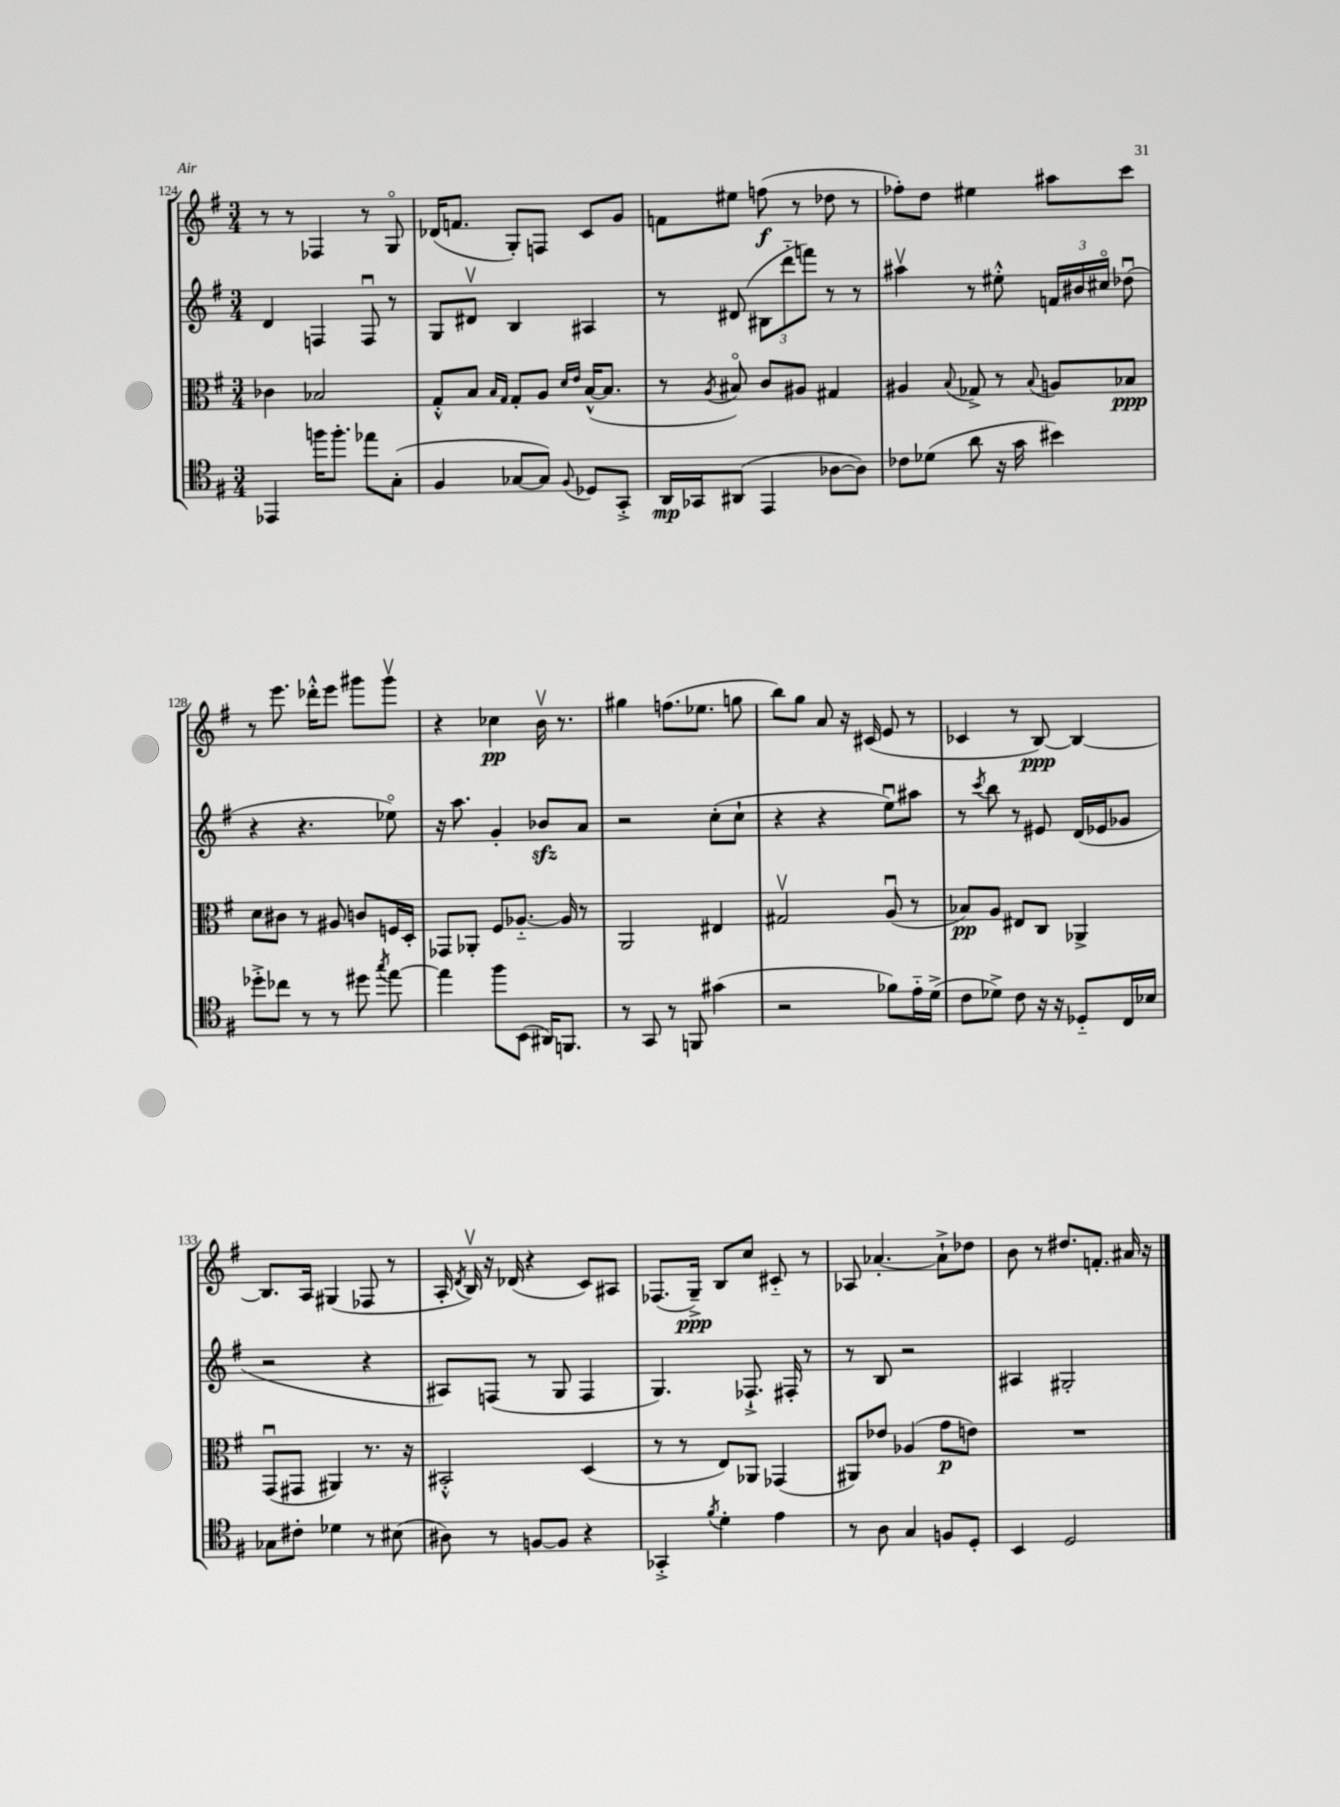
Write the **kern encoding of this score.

**kern	**kern	**kern	**kern
*staff4	*staff3	*staff2	*staff1
*clefC4	*clefC3	*clefG2	*clefG2
*k[f#]	*k[f#]	*k[f#]	*k[f#]
*M3/4	*M3/4	*M3/4	*M3/4
4EE-	4c-	4d	8r
.	.	.	8r
16ff	2B-	4F	4F-
8.ff'	.	.	.
8ee-	.	8Fu	8r
(8G'	.	8r	8Go
=	=	=	=
4F#	8G'^^	8G	(16d-
.	.	.	8.f
.	8B	8d#v	.
.	16qqB	.	.
.	16qqG	.	.
[8G-	8G'	4B	8G')
8G-])	8A	.	8F
.	16qqd	.	.
8qqF#	16qqe	.	.
8D-	([16B^^	4A#	8c
.	8.B]	.	.
8GG'^	.	.	8g
=	=	=	=
16AA	8r	8r	8f
16GG-	.	.	.
.	8qA	.	.
(8AA#	8B#o)	(8d#	8ee#
4EE	8c	12B#	(8ff
.	.	12ddd'~	.
.	8A#	.	8r
.	.	12fff)	.
[8A-	4G#	8r	8dd-
8A-])	.	8r	8r
=	=	=	=
8c-	4A#	4aa#v	8ff-')
(8d-	.	.	8dd
.	8qqB	.	.
8a	8G-^	8r	4ee#
16r	8r	8ee#'^^	.
16g	.	.	.
.	8qqB	.	.
4b#)	8A	24f	8aa#
.	.	24b#	.
.	.	24cc#o	.
.	8B-	(8dd-u	8ccc
=	=	=	=
8dd-'^	8d	4r	8r
8cc-	8c#	.	8.eee
8r	8r	4.r	.
.	.	.	16ddd-'^^
8r	8A#	.	8eee
8dd#	8c	.	8ggg#
8qgg	.	.	.
[8ee	16F	8ee-o)	8ggg#v
.	16D'	.	.
=	=	=	=
4ee]	8GG-	16r	4r
.	.	8.aa	.
.	8AA-'	.	.
8ff#	8F#	4g'	4cc-
(8BB	[8.A-'~	.	.
16AA#)	.	8b-	16bv
8.FF	16A-]	.	8.r
.	8r	8a	.
=	=	=	=
8r	2AA	2r	4gg#
8GG	.	.	.
8r	.	.	(8.ff
8FF	.	.	.
.	.	.	8.ee-
(4g#	4E#	(8cc'	.
.	.	8cc`	8gg
=	=	=	=
2r	2G#v	4r	8bb)
.	.	.	8gg
.	.	4r	8a
.	.	.	16r
.	.	.	(16c#
8f-)	(8Au	8eeu)	8e
16e'~	8r	8aa#	8r
(16d^	.	.	.
=	=	=	=
8c	8B-)	8r	4c-
.	.	8qccc	.
8d-^)	8A	8bb	.
8c	8E#	8r	8r
16r	8C	8e#	[8B)
16r	.	.	.
8D-'~	4AA-^	(16d	4B_
.	.	16e-	.
16C	.	8g-	.
16B-	.	.	.
=	=	=	=
8G-	(8GGu	2r	8.B]
8c#'	8GG#	.	.
.	.	.	16A
4d-	4AA#)	.	(4G#
8r	8.r	4r	8F-
(8B#	.	.	8r
.	16r	.	.
=	=	=	=
8A#)	2BB#'^^	8A#)	16A'
.	.	.	8qd
.	.	.	16Bv)
8r	.	(8F	16r
.	.	.	(16d-
[8F	.	8r	4r
8F]	.	8G	.
4r	(4D	4F	8c)
.	.	.	8A#
=	=	=	=
4GG-'^	8r	4.G)	(8.F-
.	8r	.	.
.	.	.	16G~^)
8qf#	.	.	.
4d'	8E)	.	8B
.	8AA-	8.F-`^	8cc
4e	(4GG-	.	8c#'~
.	.	16F#'	.
.	.	8r	8r
=	=	=	=
8r	8AA#)	8r	8A-
8A	8e-	8B	[4.a-'
4G	(4A-	2r	.
8F	8g	.	8a-`^]
8D'	8e)	.	8dd-
=	=	=	=
4BB	2.r	4A#	8b
.	.	.	8r
2D	.	2G#'	8.dd#
.	.	.	8.f'
.	.	.	16a#
.	.	.	16r
==	==	==	==
*-	*-	*-	*-
